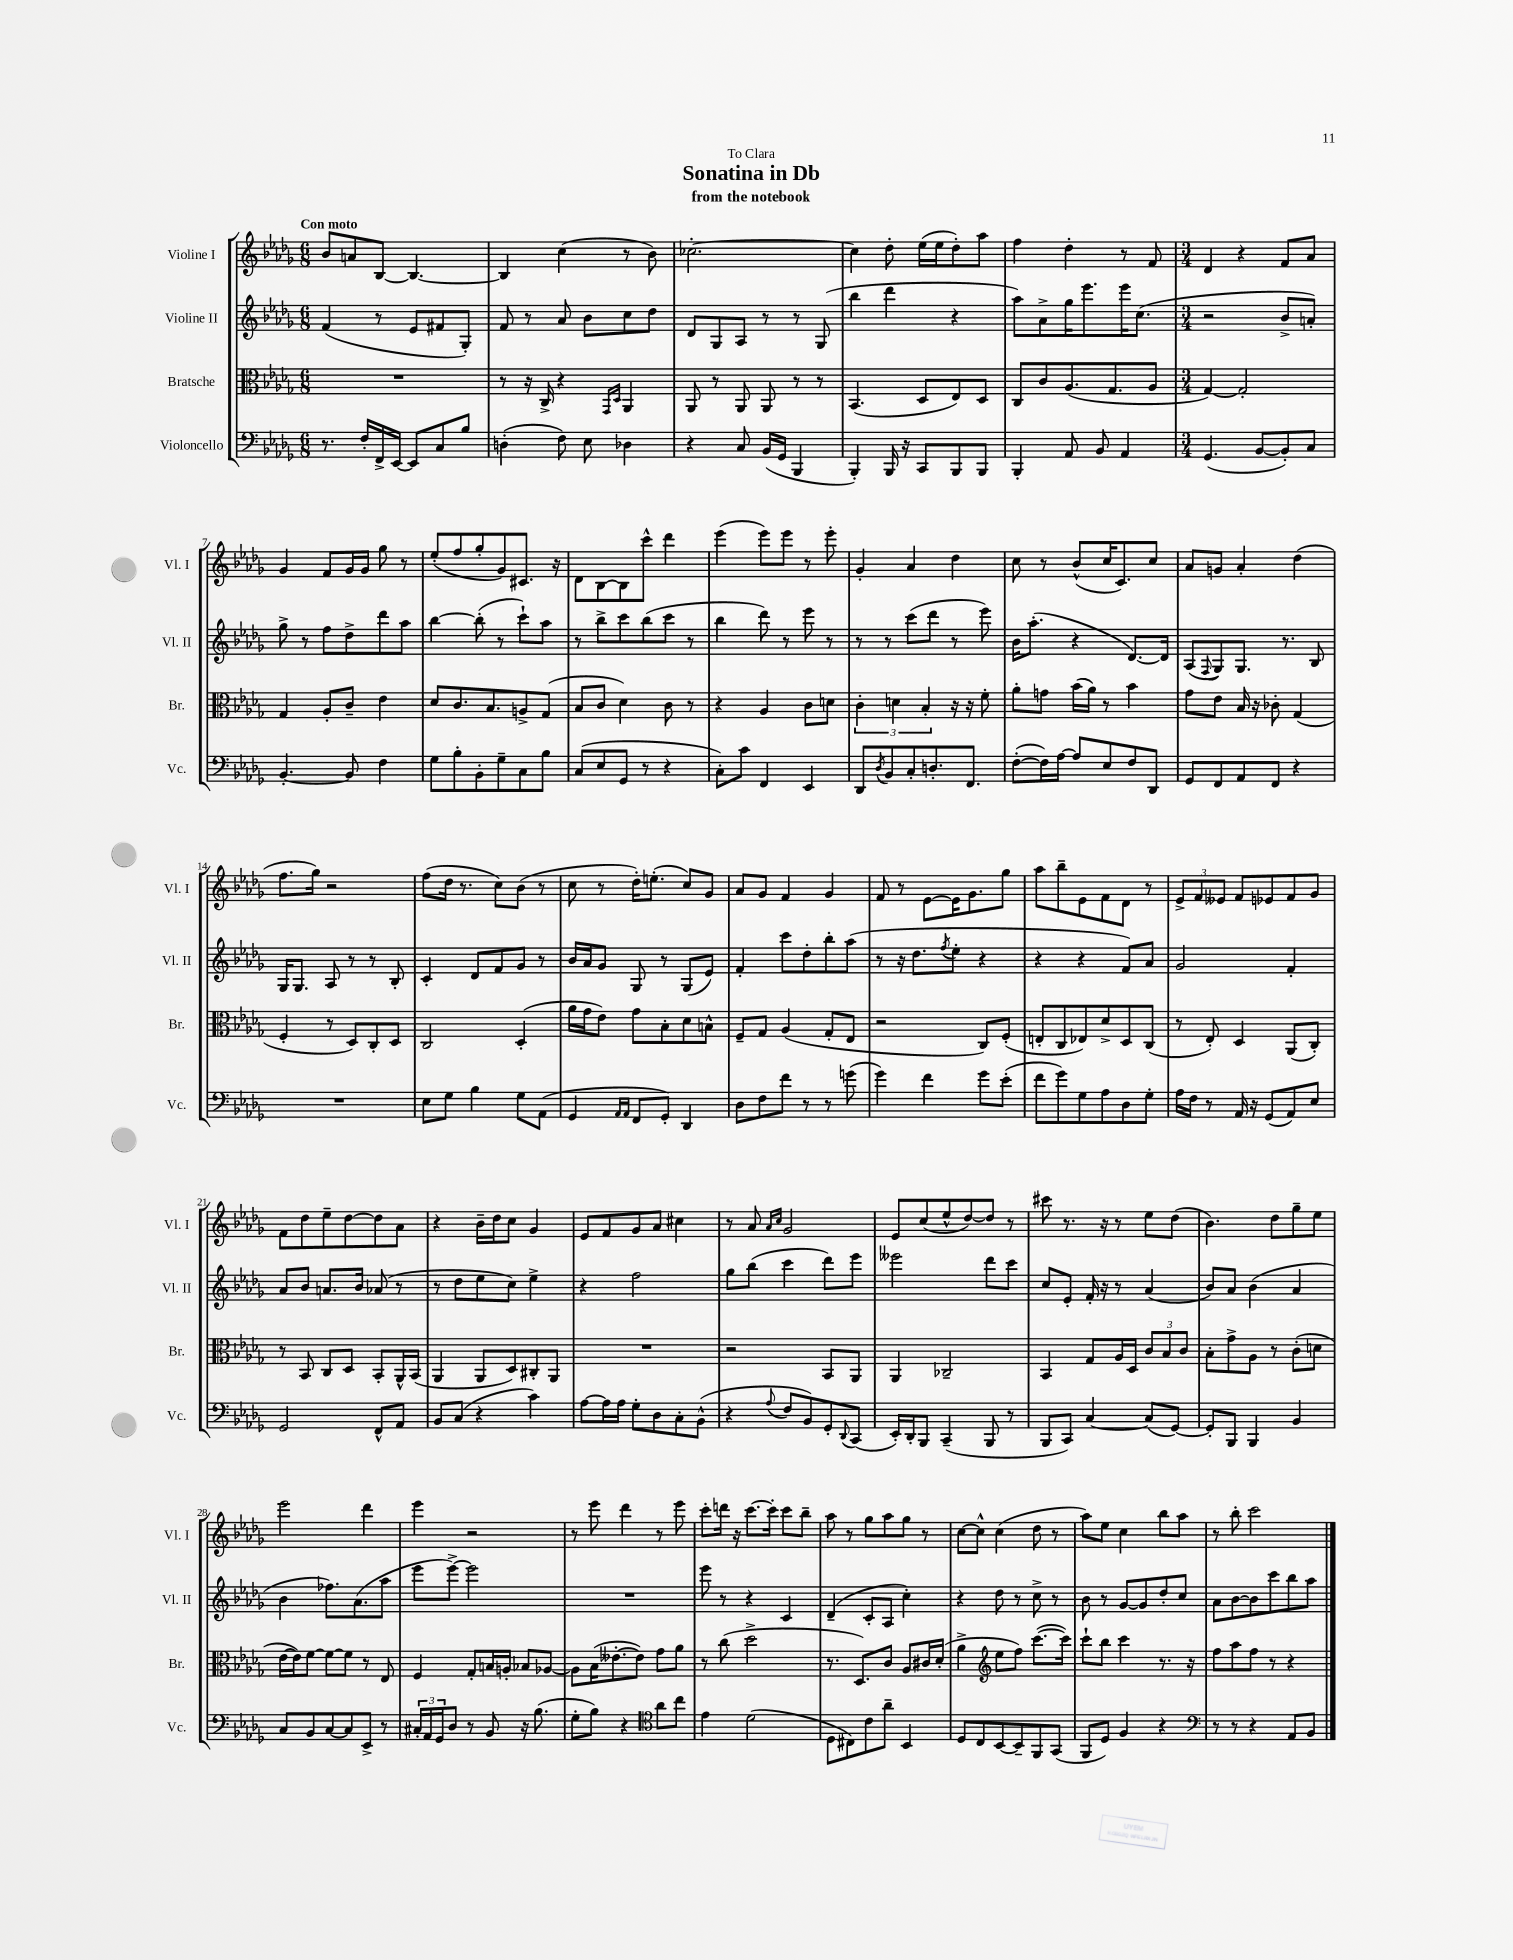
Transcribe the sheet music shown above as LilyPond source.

\header { title = "Sonatina in Db" subtitle = "from the notebook" dedication = "To Clara" }
<<
\new StaffGroup <<
\new Staff = "s0" \with { instrumentName = "Violine I" shortInstrumentName = "Vl. I" } {
    \clef treble \key des \major \numericTimeSignature \time 6/8 \tempo "Con moto"
    bes'8 a'8 bes8~ bes4.~ |
    bes4 c''4( r8 bes'8) |
    ces''2.~-. |
    ces''4 des''8-. ees''16( ees''16 des''8-.) aes''8 |
    f''4 des''4-. r8 f'8 |
    \numericTimeSignature \time 3/4 des'4 r4 f'8 aes'8 |
    ges'4 f'8 ges'16 ges'16 ges''8 r8 |
    ees''8-.( f''8 ges''8-. ges'8) cis'8. r16 |
    des'8 bes8~ bes8 c'''8-^ des'''4 |
    ees'''4( ees'''8) ees'''8 r8 ees'''8-. |
    ges'4-. aes'4 des''4 |
    c''8 r8 bes'8-^( c''16 c'8.) c''8 |
    aes'8 g'8 aes'4-. des''4( |
    f''8. ges''16) r2 |
    f''8( des''16 r8. c''8) bes'8( r8 |
    c''8 r8 des''16-.) e''8.-.( c''8) ges'8 |
    aes'8 ges'8 f'4 ges'4 |
    f'8 r8 ees'8~ ees'16 ges'8. ges''8 |
    aes''8 bes''8-- ees'8 f'8 des'8 r8 |
    \tuplet 3/2 { ees'8-> f'8 eeses'8 } f'8 ees'8 f'8 ges'8 |
    f'8 des''8 ees''8-- des''8~ des''8 aes'8 |
    r4 bes'16-- des''16 c''8 ges'4 |
    ees'8 f'8 ges'8 aes'8 cis''4 |
    r8 aes'8 \grace { aes'16 c''16 } ges'2 |
    ees'8 c''8( ees''8-^ des''8~) des''8 r8 |
    cis'''8 r8. r16 r8 ees''8 des''8( |
    bes'4.) des''8 ges''8-- ees''8 |
    ees'''2 des'''4 |
    ees'''4 r2 |
    r8 ees'''8 des'''4 r8 ees'''8 |
    c'''8-. d'''16 r16 c'''8.~ c'''16-. c'''8 bes''8-- |
    aes''8 r8 ges''8 aes''8 ges''8 r8 |
    c''8~ c''8-^ c''4( des''8 r8 |
    aes''8) ees''8 c''4 bes''8 aes''8 |
    r8 bes''8-. c'''2 \bar "|." |
}
\new Staff = "s1" \with { instrumentName = "Violine II" shortInstrumentName = "Vl. II" } {
    \clef treble \key des \major \numericTimeSignature \time 6/8
    f'4( r8 ees'8 fis'8 ges8-.) |
    f'8 r8 aes'8 bes'8 c''8 des''8 |
    des'8 ges8 aes8 r8 r8 ges8( |
    bes''4 des'''4 r4 |
    aes''8) aes'8-> ges''16 ees'''8. ees'''16 c''8.( |
    \numericTimeSignature \time 3/4 r2 bes'8-> a'8-.) |
    ges''8-> r8 f''8 des''8-> des'''8 aes''8 |
    bes''4~ bes''8-.( r8 c'''8-!) aes''8 |
    r8 bes''8-> c'''8 bes''8( c'''8 r8 |
    bes''4 des'''8) r8 ees'''8 r8 |
    r8 r8 c'''8( des'''8 r8 ees'''8) |
    bes'16 aes''8.-.( r4 des'8.~) des'16 |
    aes8( \appoggiatura { f8 } ges8) ges8. r8. bes8 |
    ges16 ges8. aes8 r8 r8 bes8-. |
    c'4-. des'8 f'8 ges'8 r8 |
    bes'16 aes'16 ges'8 ges8 r8 ges8( ees'8) |
    f'4-. c'''8 des''8-. bes''8-. aes''8( |
    r8 r16 des''8. \acciaccatura { f''8 } ees''8-. r4 |
    r4 r4 f'8) aes'8 |
    ges'2 f'4-. |
    aes'8 bes'8 a'8. bes'16 aes'8( r8 |
    r8 des''8 ees''8 c''8) ees''4-> |
    r4 f''2 |
    ges''8 bes''8( c'''4 des'''8) ees'''8 |
    eeses'''2 des'''8 c'''8 |
    c''8 ees'8-. f'16-. r16 r8 aes'4( |
    bes'8) aes'8 bes'4( aes'4 |
    bes'4 fes''8.) aes'8.( aes''8 |
    ees'''8 ees'''8~->) ees'''2 |
    R2. |
    ees'''8 r8 r4 c'4 |
    des'4--( c'8-. aes8 c''4-.) |
    r4 des''8 r8 c''8-> r8 |
    bes'8 r8 ges'8~ ges'8 des''8-. c''8 |
    aes'8 bes'8~ bes'8 c'''8 bes''8 aes''8 \bar "|." |
}
\new Staff = "s2" \with { instrumentName = "Bratsche" shortInstrumentName = "Br." } {
    \clef alto \key des \major \numericTimeSignature \time 6/8
    R2. |
    r8 r16 c16-> r4 \grace { ges,16 des16 } aes,4 |
    aes,8 r8 aes,8 aes,8 r8 r8 |
    bes,4.( des8 ees8) des8 |
    c8 c'8 aes8.( ges8. aes8 |
    \numericTimeSignature \time 3/4 ges4~) ges2-. |
    ges4 aes8-. c'8-- ees'4 |
    des'8 c'8. bes8. a8-> ges8( |
    bes8 c'8 des'4) c'8 r8 |
    r4 aes4 c'8 d'8 |
    \tuplet 3/2 { c'4-. d'4 bes4-. } r16 r16 f'8-. |
    aes'8-. g'8 bes'16( aes'16) r8 bes'4 |
    ges'8 ees'8 bes16 r16 ces'8-. ges4( |
    f4-. r8 des8) c8-. des8 |
    c2 des4-.( |
    aes'16 ges'16 ees'8) ges'8 bes8-. des'8 b8-^ |
    f8-- ges8 aes4( ges8-. ees8 |
    r2 c8) f8-.( |
    e8-. c8 ees8) des'8-> des8 c8( |
    r8 ees8-.) des4 aes,8( c8-.) |
    r8 bes,8 c8 des8 bes,8-. aes,16-^ bes,16( |
    aes,4 aes,8 des8) cis8-. aes,8 |
    R2. |
    r2 bes,8 aes,8 |
    aes,4 ces2-- |
    bes,4 ges8 aes16 des16 \tuplet 3/2 { c'8 bes8 c'8 } |
    bes8-. ges'8-> aes8 r8 c'8-.( d'8 |
    ees'16~ ees'16) f'8~ f'8~ f'8 r8 ees8 |
    f4 ges8-. b16 a16-. bes8 aes8~ |
    aes8 bes16( eeses'8.~-. eeses'8) ges'8 aes'8 |
    r8 c''8( des''2-> |
    r8. des8.) c'8 aes8 cis'16 des'16-.( |
    aes'4-> \clef treble ees''8 f''8) c'''8.~( c'''16) |
    c'''8-! bes''8 c'''4 r8. r16 |
    f''8 aes''8 f''8 r8 r4 \bar "|." |
}
\new Staff = "s3" \with { instrumentName = "Violoncello" shortInstrumentName = "Vc." } {
    \clef bass \key des \major \numericTimeSignature \time 6/8
    r8. f16-. f,16-> ees,16~ ees,8 c8 bes8 |
    d4-.( f8) ees8 des4 |
    r4 c8 bes,16( ges,16 bes,,4 |
    bes,,4-.) bes,,16 r16 c,8 bes,,8 bes,,8 |
    bes,,4-. aes,8 bes,8 aes,4 |
    \numericTimeSignature \time 3/4 ges,4.( bes,8~ bes,8-.) c8 |
    bes,4.~-. bes,8 f4 |
    ges8 bes8-. bes,8-. ges8-- c8 bes8 |
    c8( ees8 ges,8 r8 r4 |
    c8-.) c'8 f,4 ees,4 |
    des,8 \acciaccatura { des8 } bes,8 c8-. d8.-. f,8. |
    f8~-.( f16) aes16~ aes8 ees8 f8 des,8 |
    ges,8 f,8 aes,8 f,8 r4 |
    R2. |
    ees8 ges8 bes4 ges8 aes,8( |
    ges,4 \grace { aes,16 aes,16 } f,8 ges,8-.) des,4 |
    des8 f8 f'8 r8 r8 g'8( |
    ges'4) f'4 ges'8 ees'8-.( |
    f'8 ges'8) ges8 aes8 des8 ges8-. |
    aes16 f16 r8 aes,16 r16 ges,8( aes,8) ees8 |
    ges,2 f,8-^ aes,8 |
    bes,8 c8( r4 c'4) |
    aes8~ aes16 aes16 ges8-. des8 c8-. bes,8-^( |
    r4 \appoggiatura { aes8 } f8 bes,8) ges,8-. \appoggiatura { des,8 } c,8( |
    ees,16-.) des,16-. bes,,8 c,4--( bes,,8 r8 |
    bes,,8 c,8) c4~ c8( ges,8~) |
    ges,8-. bes,,8 bes,,4 bes,4 |
    c8 bes,8 c8~ c8 ees,8-> r8 |
    \tuplet 3/2 { cis16-. aes,16 ges,16 } des8 r8 bes,8 r16 bes8.( |
    ges8-. bes8) r4 \clef tenor aes'8 c''8 |
    ees'4 des'2( |
    des8 cis8) c'8 aes'8-- bes,4 |
    des8 c8 bes,8~ bes,8-- f,8 ges,8( |
    f,8 des8) f4 r4 |
    \clef bass r8 r8 r4 aes,8 bes,8 \bar "|." |
}
>>
>>
